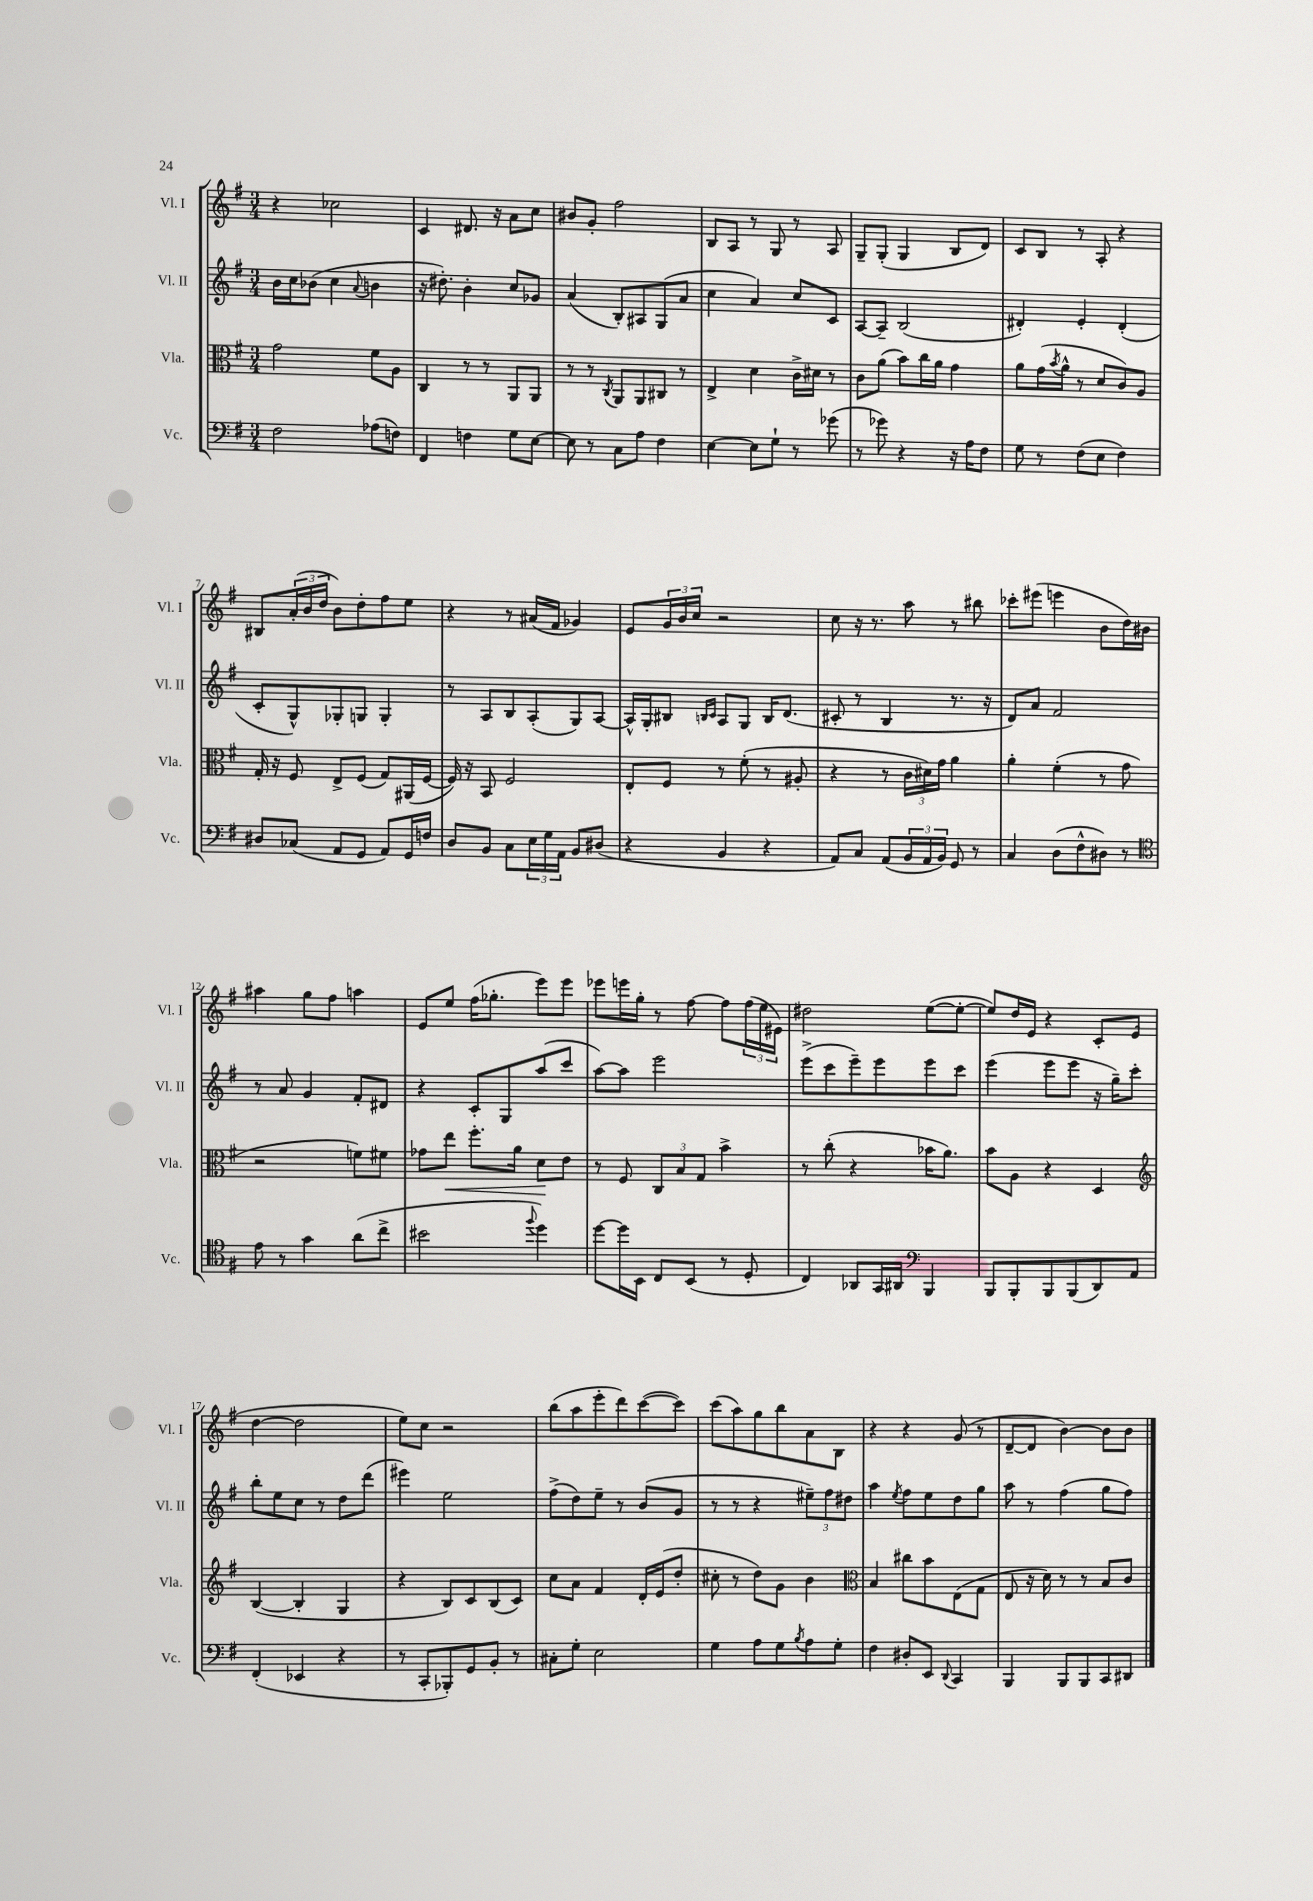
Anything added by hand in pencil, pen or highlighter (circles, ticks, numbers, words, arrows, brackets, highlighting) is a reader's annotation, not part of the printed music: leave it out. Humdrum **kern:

**kern	**kern	**kern	**kern
*staff4	*staff3	*staff2	*staff1
*clefF4	*clefC3	*clefG2	*clefG2
*k[f#]	*k[f#]	*k[f#]	*k[f#]
*M3/4	*M3/4	*M3/4	*M3/4
2F#	2g	16b	4r
.	.	16cc	.
.	.	(8b-	.
.	.	4cc	2cc-
.	.	8qqa	.
(8A-	8f#	4b	.
8F)	8A	.	.
=	=	=	=
4FF#	4C	16r	4c
.	.	8.dd#')	.
4F	8r	4b'	8.d#
.	8r	.	.
.	.	.	16r
8G	8AA	8cc	8a
[8E	8AA	8g-	8cc
=	=	=	=
8E]	8r	(4a	8b#
8r	8r	.	8g'
.	8qC	.	.
8C	8AA	8B')	2ff#
8A	8AA	8A#	.
4F#	8C#	(8G	.
.	8r	8a	.
=	=	=	=
[4E	4E^	4cc	8B
.	.	.	8A
8E]	4d	4a)	8r
8G`	.	.	8G
8r	16c^	8cc	8r
.	16d#	.	.
(8g-	8r	8c	8A
=	=	=	=
8r	8c	[8A	8G~
8g-)	(8a	8A~]	(8G'
4r	8b)	(2B	4G
.	16cc	.	.
.	16a	.	.
16r	4g	.	8B
16A	.	.	.
8F#	.	.	8d)
=	=	=	=
8G	8a	4d#')	8c
8r	(16g	.	8B
.	8qb	.	.
.	16a^^	.	.
(8F#	8r	4e'	8r
8E	8d	.	8A'
4F#)	8c)	(4d#'	4r
.	8A	.	.
=	=	=	=
8D#	16G'	8c'	8B#
.	16r	.	.
(8C-	8F#	8G^^)	(24a'
.	.	.	24b
.	.	.	24dd
8AA	8E^	8G-'	8b)
8GG	(8F#	8G	8dd'
8AA)	8G)	4G'	8ff#
16GG	(16AA#	.	8ee
16F	[16F#	.	.
=	=	=	=
8D	16F#])	8r	4r
.	16r	.	.
8BB	8BB	8A	.
8C	2F#	8B	8r
24E	.	(8A'	(16a#
24G	.	.	.
.	.	.	16f#
24AA	.	.	.
8BB	.	8G)	4g-)
(8D#	.	[8A	.
=	=	=	=
4r	8E'	16A^^]	8e
.	.	16G'	.
.	8F#	8B#	24g
.	.	.	24b
.	.	.	24cc
.	.	16qqB	.
.	.	16qqc	.
4BB	8r	8A	2r
.	(8f#'	8G	.
4r	8r	16B	.
.	.	(8.d	.
.	8A#'	.	.
=	=	=	=
8AA)	4r	8c#'	8cc
8C	.	8r	16r
.	.	.	8.r
(8AA	8r	4B	.
24BB	24c	.	8aa
24AA	24d#)	.	.
24BB)	24g	.	.
8GG	4a	8.r	8r
8r	.	.	8bb#
.	.	16r	.
=	=	=	=
4C	4a'	8d)	8ccc-'
.	.	8a	(8eee#
(8D	(4f#'	2f#	4eee
8F#^^	.	.	.
8D#)	8r	.	8b
8r	8g	.	16dd)
.	.	.	16b#
=	=	=	=
*clefC4	*	*	*
8e	2r	8r	4aa#
8r	.	8a	.
4g	.	4g	8gg
.	.	.	8ff#
(8a	8f)	8f#'	4aa
8cc^	8f#	8d#	.
=	=	=	=
2b#	8g-	4r	8e
.	8ee	.	8ee
.	8.ff#'	8c'	(16ff#
.	.	.	8.gg-'
.	.	8G	.
.	16a	.	.
8qqff#	.	.	.
4dd)	8d	(8aa	8eee)
.	8e	8ccc	8eee
=	=	=	=
[8dd	8r	[8aa)	8eee-
16dd]	8F#	8aa]	16eee
16BB	.	.	16gg'
8C	12C	2eee	8r
.	12B	.	.
(8BB	.	.	[8ff#
.	12G	.	.
8r	4b^	.	8ff#]
8D'	.	.	(24ff#
.	.	.	24ee
.	.	.	24e#)
=	=	=	=
4C)	8r	(8eee^	2dd#
.	(8cc'	8ccc	.
8AA-	4r	8eee~)	.
16GG	.	8eee	.
16AA#	.	.	.
*clefF4	*	*	*
4BBB	16b-	8eee	([8ee
.	8.a)	.	.
.	.	8ccc	8ee'_
=	=	=	=
8BBB	8b	(4eee	8ee])
8BBB'	8A	.	16dd
.	.	.	16e
8BBB	4r	8eee	4r
(8BBB	.	8eee	.
8DD)	4D	16r	8c'
.	.	16gg~)	.
8AA	.	8ccc'	(8e
=	=	=	=
*	*clefG2	*	*
(4FF#'	([4B	8bb'	[4dd
.	.	8ee	.
4EE-	4B']	8cc	2dd]
.	.	8r	.
4r	4G	8dd	.
.	.	(8ddd	.
=	=	=	=
8r	4r	4eee#)	8ee)
8CC'	.	.	8cc
8BBB-')	8B)	2ee	2r
8GG	8c	.	.
8BB'	(8B	.	.
8r	8c)	.	.
=	=	=	=
8C#'	8cc	(8ff#^	(8bb
8G'	8a	8dd)	8aa
2E	4f#	8ee~	8eee'
.	.	8r	8ddd)
.	16d'	(8b	([8ccc
.	(16e	.	.
.	8dd'	8g	8ccc])
=	=	=	=
4G	8cc#'	8r	(8ccc
.	8r	8r	8aa)
8A	8dd)	4r	8gg
8G	8g	.	8bb
8qB	.	.	.
8A	4b	12ee#~)	8a
.	.	12ff#	.
8G'	.	.	8B
.	.	12dd#	.
=	=	=	=
*	*clefC3	*	*
4F#	4B	4aa	4r
.	.	8qee	.
8D#'	8cc#	8ff#	4r
8EE	8b	8ee	.
8qqDD	.	.	.
4CC	(8E	8dd	(8g
.	8G	8gg	8r
=	=	=	=
4BBB	8E	8aa	[8d~
.	16r	8r	8d]
.	16d)	.	.
8BBB	8r	(4ff#	[4b)
8BBB	8r	.	.
8CC	8B	8gg	8b]
8DD#	8c	8ff#)	8b
==	==	==	==
*-	*-	*-	*-
